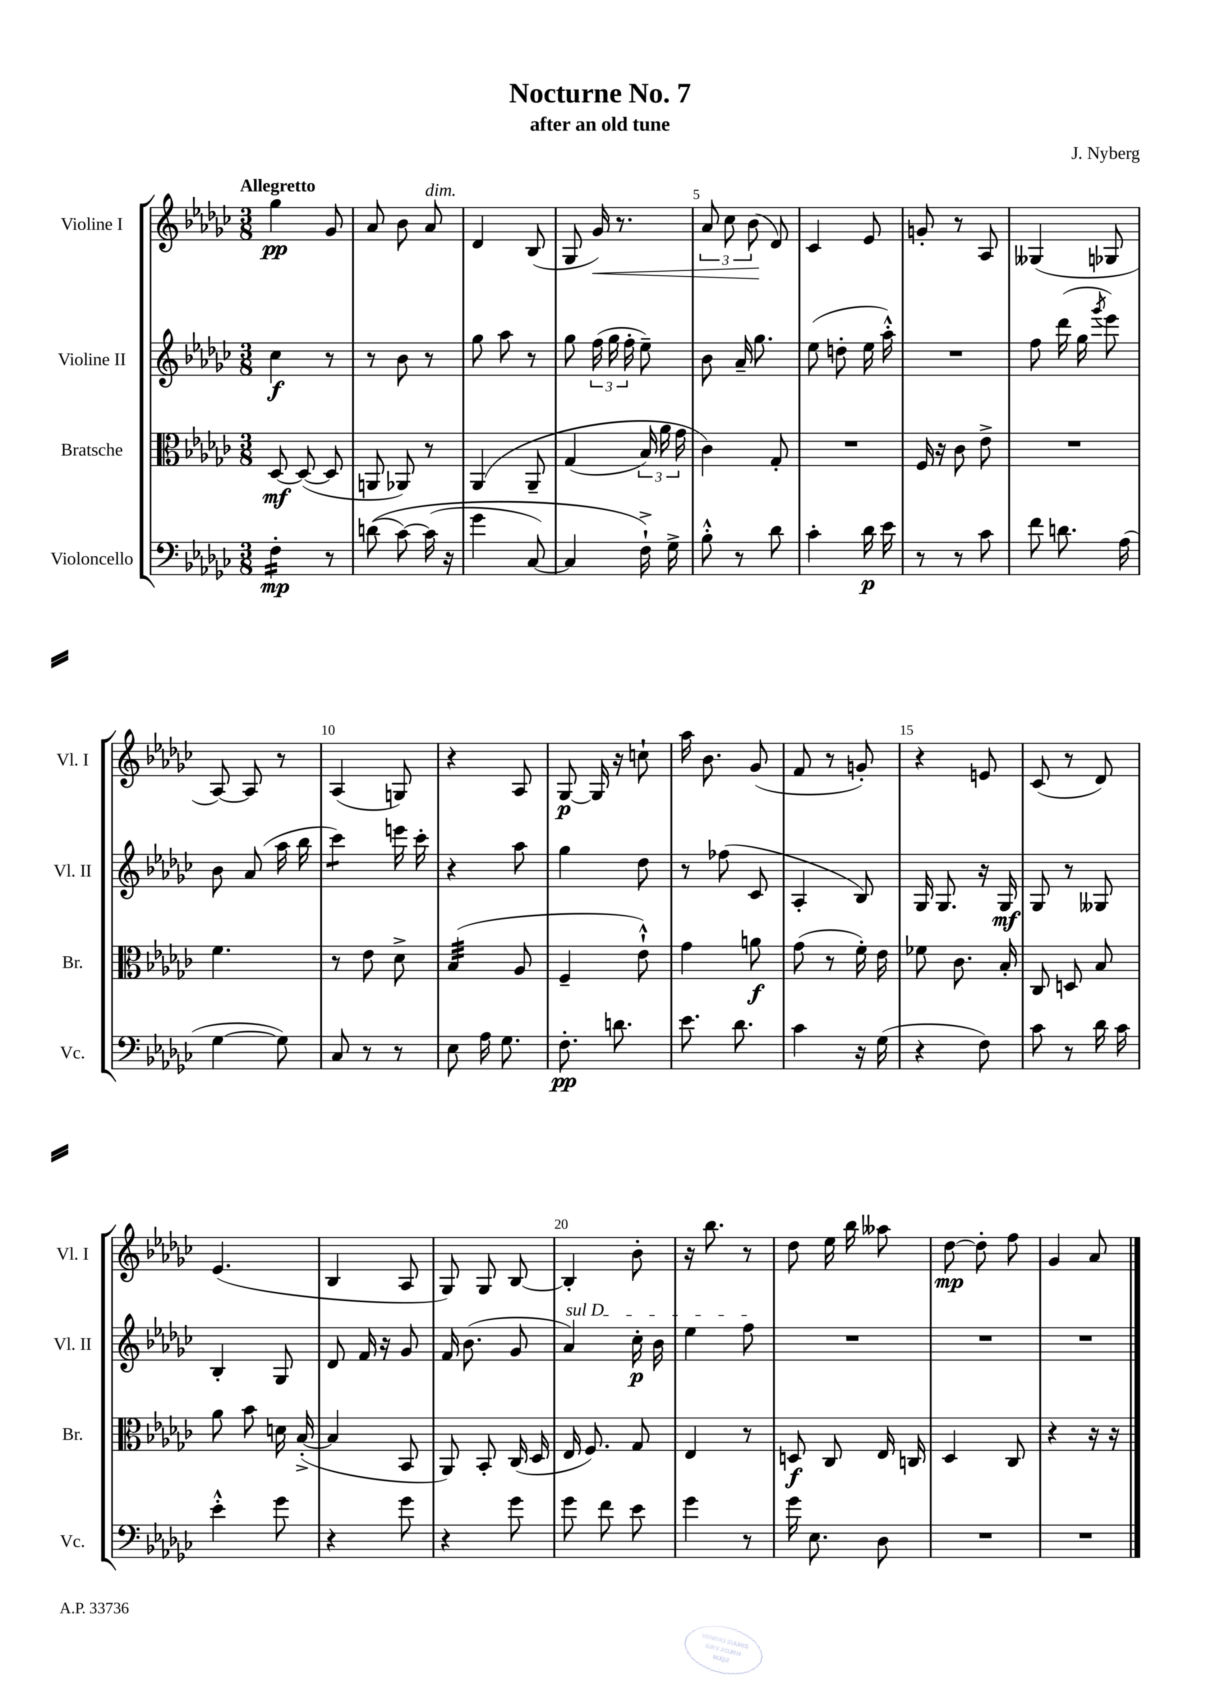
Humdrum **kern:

**kern	**kern	**kern	**kern
*staff4	*staff3	*staff2	*staff1
*clefF4	*clefC3	*clefG2	*clefG2
*k[b-e-a-d-g-c-]	*k[b-e-a-d-g-c-]	*k[b-e-a-d-g-c-]	*k[b-e-a-d-g-c-]
*M3/8	*M3/8	*M3/8	*M3/8
4F'	[8D-	4cc-	4gg-
.	(8D-_	.	.
8r	8D-]	8r	8g-
=	=	=	=
&((8d	8AA	8r	8a-
[8c-)	8AA-)	8b-	8b-
(16c-]	8r	8r	8a-
16r	.	.	.
=	=	=	=
4g-	&(4AA-	8gg-	4d-
.	.	8aa-	.
[8C-)	8AA-~	8r	(8B-
=	=	=	=
4C-]	(4G-	8gg-	8G-
.	.	(24ff	16g-)
.	.	24gg-	.
.	.	.	8.r
.	.	24ff'	.
16F`^&)	24B-)	8ee-~)	.
.	24a-	.	.
16G-^	.	.	.
.	24g-	.	.
=	=	=	=
8B-'^^	4c-&)	8b-	12a-
.	.	.	12cc-
8r	.	16a-~	.
.	.	.	(12b-
.	.	8.gg-	.
8d-	8G-'	.	8d-)
=	=	=	=
4c-'	4.r	(8ee-	4c-
.	.	8dd'	.
16d-	.	16ee-	8e-
16e-	.	16aa-'^^)	.
=	=	=	=
8r	16F	4.r	8g'
.	16r	.	.
8r	8c-	.	8r
8c-	8e-^	.	8A-
=	=	=	=
8f	4.r	8ff	(4G--
8.d	.	(16ddd-	.
.	.	16gg-	.
.	.	8qggg-	.
.	.	8eee-)	8G-
(16A-	.	.	.
=	=	=	=
[4G-	4.f	8b-	[8A-)
.	.	(8a-	8A-]
8G-])	.	16aa-	8r
.	.	16bb-	.
=	=	=	=
8C-	8r	4ccc-)	(4A-
8r	8e-	.	.
8r	8d-^	16eee	8G)
.	.	16ccc-'	.
=	=	=	=
8E-	(4B-	4r	4r
16A-	.	.	.
8.G-	.	.	.
.	8A-	8aa-	8A-
=	=	=	=
8.F'	4F~	4gg-	[8G-
.	.	.	16G-]
8.d	.	.	16r
.	8e-`^^)	8dd-	8cc`
=	=	=	=
8.e-	4g-	8r	16aa-
.	.	.	8.b-
.	.	(8ff-	.
8.d-	.	.	.
.	8a	8c-	(8g-
=	=	=	=
4c-	(8g-	4A-'	8f
.	8r	.	8r
16r	16f')	8B-)	8g')
(16G-	16e-	.	.
=	=	=	=
4r	8f-	16G-	4r
.	.	8.G-	.
.	8.c-	.	.
8F)	.	16r	8e
.	16B-'	16G-	.
=	=	=	=
8c-	8C-	8G-	(8c-
8r	8D	8r	8r
16d-	8B-	8G--	8d-)
16c-	.	.	.
=	=	=	=
4e-'^^	8a-	4B-'	(4.e-
.	8b-	.	.
8g-	16d	8G-	.
.	([16B-'^	.	.
=	=	=	=
4r	4B-]	8d-	4B-
.	.	16f	.
.	.	16r	.
8g-	8BB-	8g-	8A-
=	=	=	=
4r	8AA-)	16f	8G-)
.	.	(8.b-	.
.	8BB-'	.	8G-
8g-	(16C-	8g-	[8B-
.	16D-	.	.
=	=	=	=
8g-	16E-	4a-)	4B-']
.	8.F)	.	.
8f	.	.	.
8e-	8G-	16cc-'	8b-'
.	.	16b-	.
=	=	=	=
4g-	4E-	4ee-	16r
.	.	.	8.bb-
8r	8r	8ff	8r
=	=	=	=
16g-	8D	4.r	8dd-
8.E-	.	.	.
.	8C-	.	16ee-
.	.	.	16bb-
8D-	16E-	.	8aa--
.	16C	.	.
=	=	=	=
4.r	4D-	4.r	[8dd-
.	.	.	8dd-']
.	8C-	.	8ff
=	=	=	=
4.r	4r	4.r	4g-
.	16r	.	8a-
.	16r	.	.
==	==	==	==
*-	*-	*-	*-
